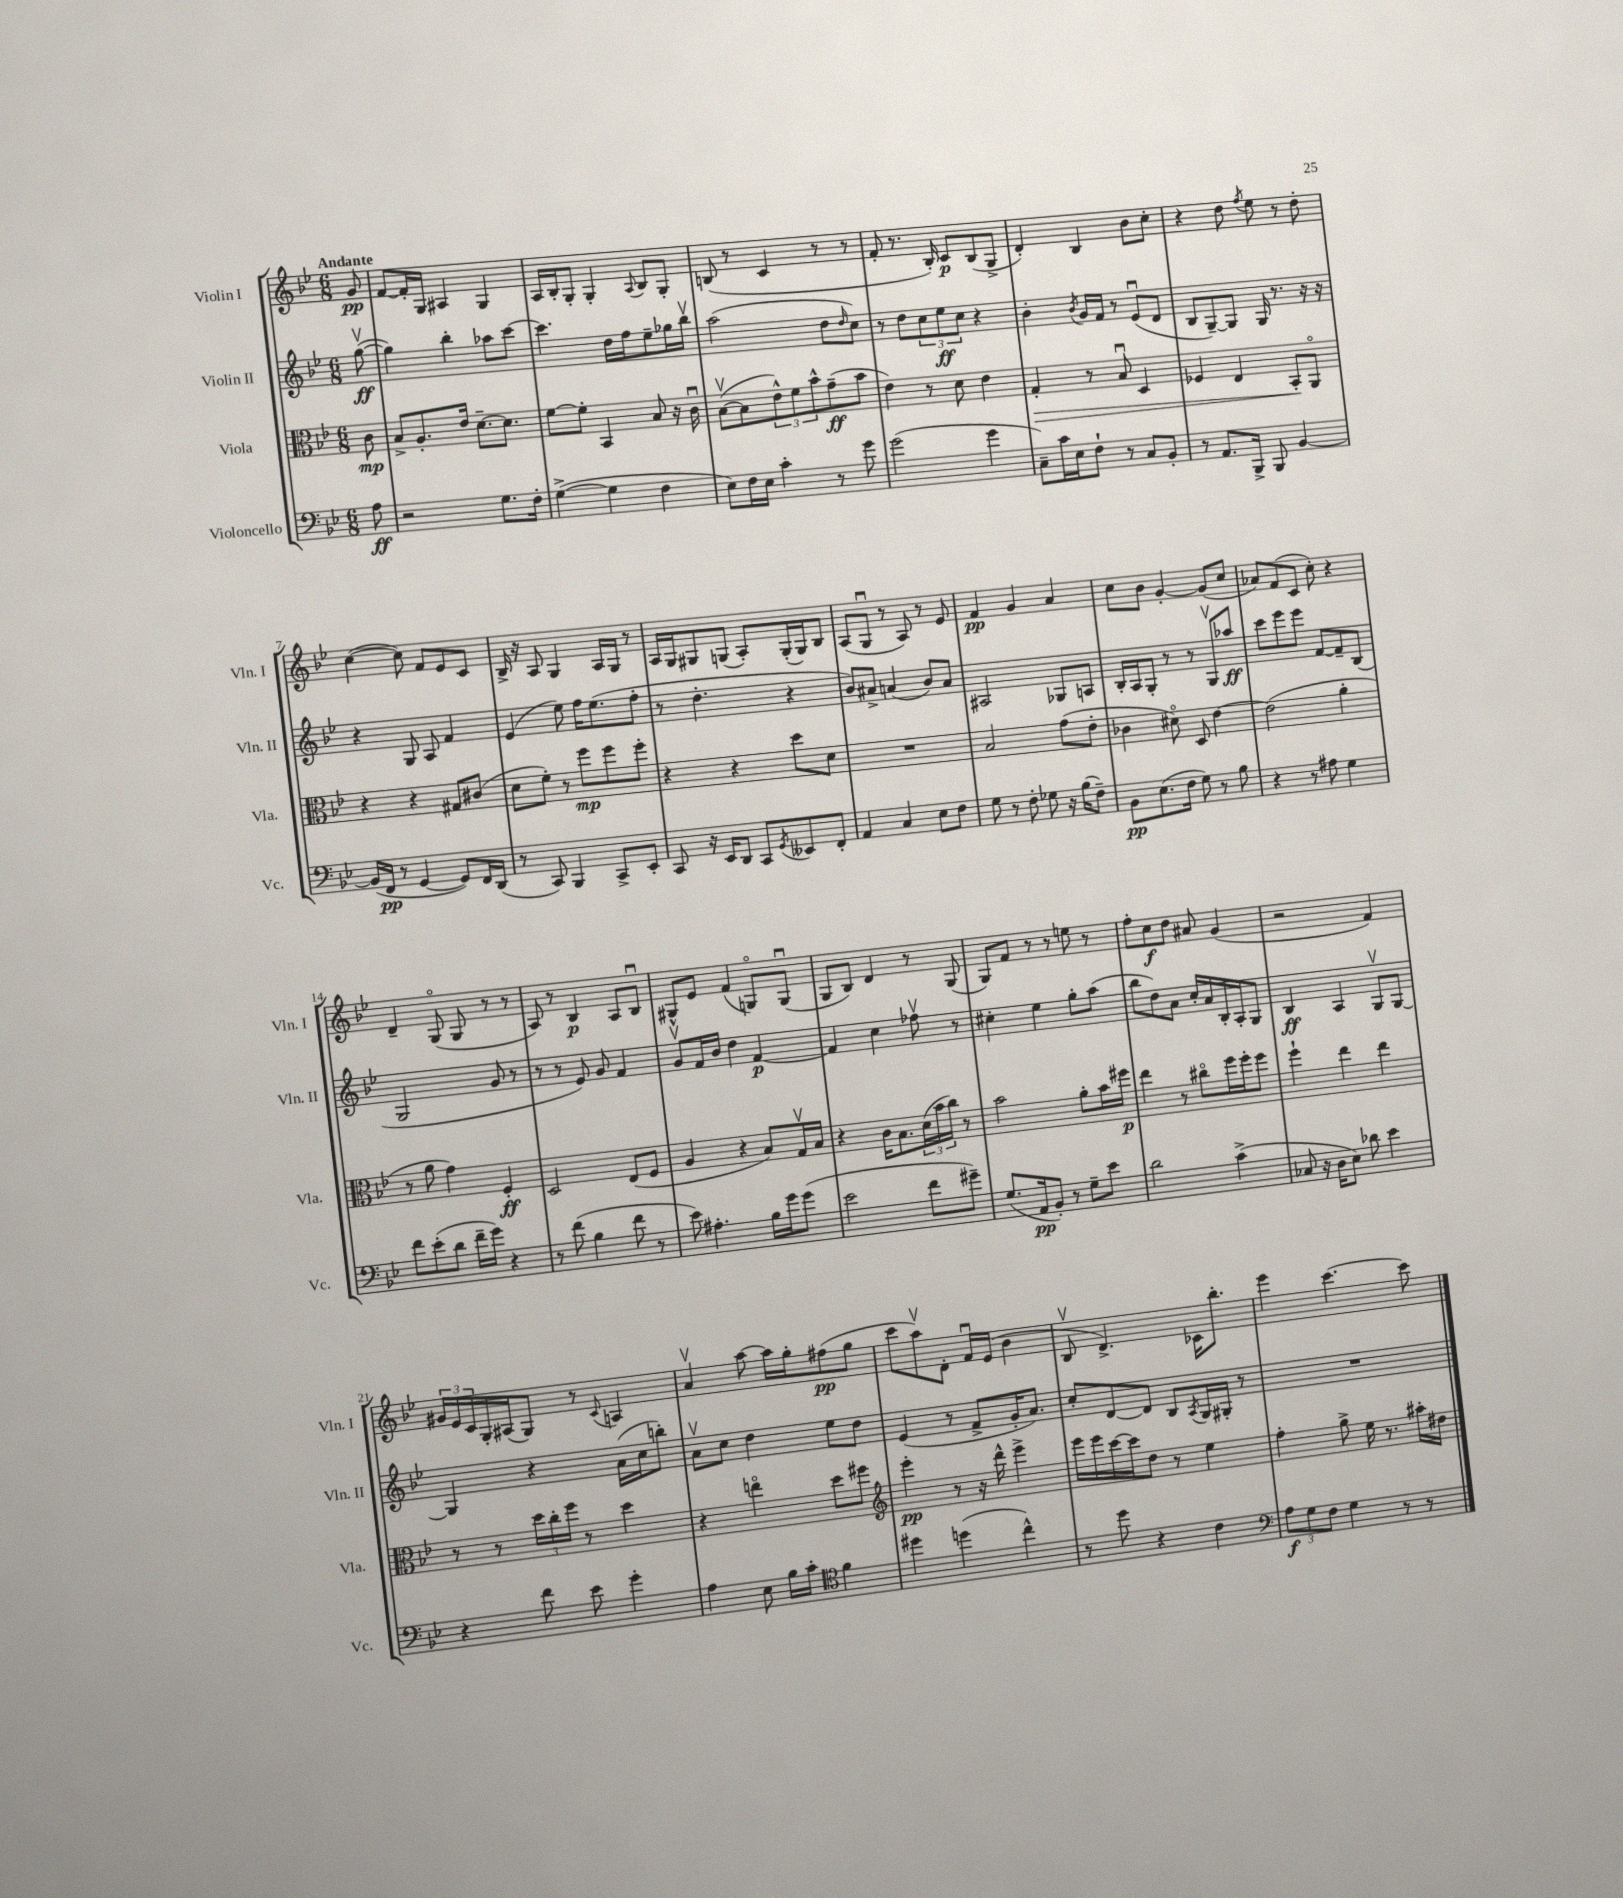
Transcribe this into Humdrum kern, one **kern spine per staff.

**kern	**kern	**kern	**kern
*staff4	*staff3	*staff2	*staff1
*clefF4	*clefC3	*clefG2	*clefG2
*k[b-e-]	*k[b-e-]	*k[b-e-]	*k[b-e-]
*M6/8	*M6/8	*M6/8	*M6/8
8A	8c	([8ggv	8g
=	=	=	=
2r	8B-^	4gg])	[8f
.	8.A'	.	16f']
.	.	.	16G
.	.	4bb-'	4A#
.	16e-	.	.
.	[8.d~	.	.
8.G	.	8aa-	4G
.	8.d]	.	.
.	.	[8ccc	.
16F'	.	.	.
=	=	=	=
([4G^	[8f	4.ccc]	16A
.	.	.	16B-'
.	8f']	.	8G'
4G]	4BB-	.	4G'
.	.	16dd	.
.	.	16ff	.
.	.	.	8qqA
4F	8B-	8ee-~	8B-
.	16r	16gg-	8G'
.	16cu	16bb-v	.
=	=	=	=
8E-)	([8B-v	(2aa	(8B
16F	8B-]	.	8r
16E-	.	.	.
4c'	12e-^^)	.	4c
.	12f	.	.
.	12b-^^	.	.
8r	(8g~	8dd	8r
.	.	16qqdd	.
8g	8b-	8cc)	8r
=	=	=	=
(2g	4e-)	8r	8f'
.	.	8dd	8.r
.	8r	12cc	.
.	.	.	16B-')
.	.	12ee-	.
.	8d	.	8c
.	.	12cc	.
4g	4e-	4r	(8B-
.	.	.	8G^
=	=	=	=
8C~)	4G'	4b-'	4d')
16c	.	.	.
16E-	.	.	.
.	.	8qb-	.
8F`	8r	16g	4B-
.	.	16f	.
8r	8B-u	8r	.
8C	4D	(8e-u	8b-
8BB-'	.	8d	8cc'
=	=	=	=
8r	4F-	8B-	4r
8.AA	.	[8G~)	.
.	4E-	8G]	8dd
16BBB-^	.	.	.
.	.	.	8qff
8BBB-	.	16G	8ee-
.	.	8.r	.
[4BB-	8BB-'	.	8r
.	8AAo	16r	8dd'
.	.	16r	.
=	=	=	=
(16BB-]	4r	4r	([4cc
16FF	.	.	.
8r	.	.	.
[4GG	4r	8G	8cc])
.	.	8A	8f
8GG])	8G#	4f	8e-
16FF	(8c#	.	8c
(16DD	.	.	.
=	=	=	=
8r	8d	(4e-	16B-^
.	.	.	16r
8CC)	8f')	.	8A
4BBB-	8r	8ee-)	4G
.	8ff	16ff	.
.	.	(8.ee-	.
8CC^	8ff	.	16A
.	.	.	16G
8EE-'	8ff'	8ff'	8r
=	=	=	=
8CC	4r	8r	16A
.	.	.	16G
16r	.	4.dd'	8G#
16EE-	.	.	.
8DD	4r	.	(8G
8CC	.	.	8A')
8qGG	.	.	.
8EE--	8dd	4r	(16G'
.	.	.	16G)
8FF'	8d	.	8B-
=	=	=	=
4AA	2.r	8b-)	(8A
.	.	8a#^	8Gu
4C	.	(4a	8r
.	.	.	8A)
8E-	.	8b-)	8r
8F	.	8a	8e-
=	=	=	=
8G	2B-	2A#	4f
8r	.	.	.
8F'	.	.	4g
8G-	.	.	.
16r	(8g	8G-	4a
(16B-	.	.	.
8F~)	8e-'	8A	.
=	=	=	=
8BB-	4c-	16B-'	8cc
.	.	16A	.
(8.E-	.	8G'	8b-
.	8d#o)	8r	[4g'
16F	.	.	.
8G)	8D	8r	.
8r	[4e-	8Gv	(8g]
8B-	.	8aa-	8cc
=	=	=	=
4r	(2e-]	8ccc	8a-)
.	.	8eee-	(8f
8r	.	8eee-	8c
8A#	.	[8f	8cc')
4G	4a'	8f~]	4r
.	.	(8B-	.
=	=	=	=
8f	8r	2G	4d~
(8e-'	8a	.	.
8d	4g)	.	(8Go
16f~	.	.	8G
16g)	.	.	.
4r	4F'	8g	8r
.	.	8r	8r
=	=	=	=
8r	2D	8r	8A)
(8f	.	8r	8r
4B-	.	8e-)	4B-
.	.	8g	.
8f	(8E-	4f	8A
8r	8F	.	8B-u
=	=	=	=
8e-)	4A	8gv	8G#^^
4.A#'	.	16f	8e-
.	.	16b-	.
.	4r	4dd	(4f
16B-	8B-)	[4f	8Go)
16g	.	.	.
(8g	16Gv	.	(8Gu
.	16B-	.	.
=	=	=	=
2e-	4r	4f]	8G
.	.	.	8B-)
.	16c	4cc	4d
.	8.B-	.	.
8f	(24d	8ff-v	8r
.	24b-	.	.
.	24cc)	.	.
8g#~)	8r	8r	(8G
=	=	=	=
(8.G	2b-	4cc#'	8G)
.	.	.	8f
16AA	.	.	.
8BB-')	.	4ee-	8r
8r	.	.	8r
8G~	8a'	8gg'	8ee
8e-	16b-	(8aa	8r
.	16ff#	.	.
=	=	=	=
2d	4ee-	8bb-	8ff'
.	.	8dd)	8cc
.	8r	8a	8dd
.	8cc#o	16cc'	8a#
.	.	16a	.
(4c^	16ff	16B-'	(4g
.	16ff'	16A'	.
.	8ff	8G	.
=	=	=	=
8C-	4ff`	4B-	2r
16r	.	.	.
16D	.	.	.
8E-)	4ee-	4A	.
8d-	.	.	.
4e-	4ee-	8Gv	4f)
.	.	[8G	.
=	=	=	=
4r	8r	4G]	24g#
.	.	.	24e-
.	.	.	24c
.	8r	.	16G'
.	.	.	(16A#
8f	24dd	4r	8G)
.	24cc'	.	.
.	24ff	.	.
8e-	8r	.	8r
.	.	.	8qqc
4g'	4dd	(16a	4A
.	.	16cc	.
.	.	8bb')	.
=	=	=	=
4A	4r	8av	4av
.	.	8cc	.
8E-	4eeo	4dd	[8aa
16B-	.	.	16aa]
16c'	.	.	16gg'
*clefC4	*	*	*
4f	8dd	8ee-	(8ff#
.	8ff#	8dd	8gg
=	=	=	=
*	*clefG2	*	*
4dd#	4eee-'	(4e-	8ccc
.	.	.	8aav)
(4dd	8r	8r	8d'
.	16r	8f^	16fu
.	16ddd^^	.	(16e-
4cc^^)	4eee-^	16g'	4b-
.	.	8.a)	.
=	=	=	=
8r	16eee-	8cc'	8B-v
.	16eee-	.	.
8dd	[16ccc	[8d	4.d^)
.	16ccc]	.	.
4r	8dd	8d]	.
.	8r	8B-	.
.	.	8qA	.
4c	4ee-	16G	16c-
.	.	16G#'	8.bb-'
.	.	8r	.
=	=	=	=
*clefF4	*	*	*
12A	4ff'	2.r	4eee-
12G	.	.	.
12F	.	.	.
4G	8gg^	.	[4.ccc
.	16ee-	.	.
.	8.r	.	.
8r	.	.	.
8r	16aa#'	.	8ccc]
.	16dd#	.	.
==	==	==	==
*-	*-	*-	*-
